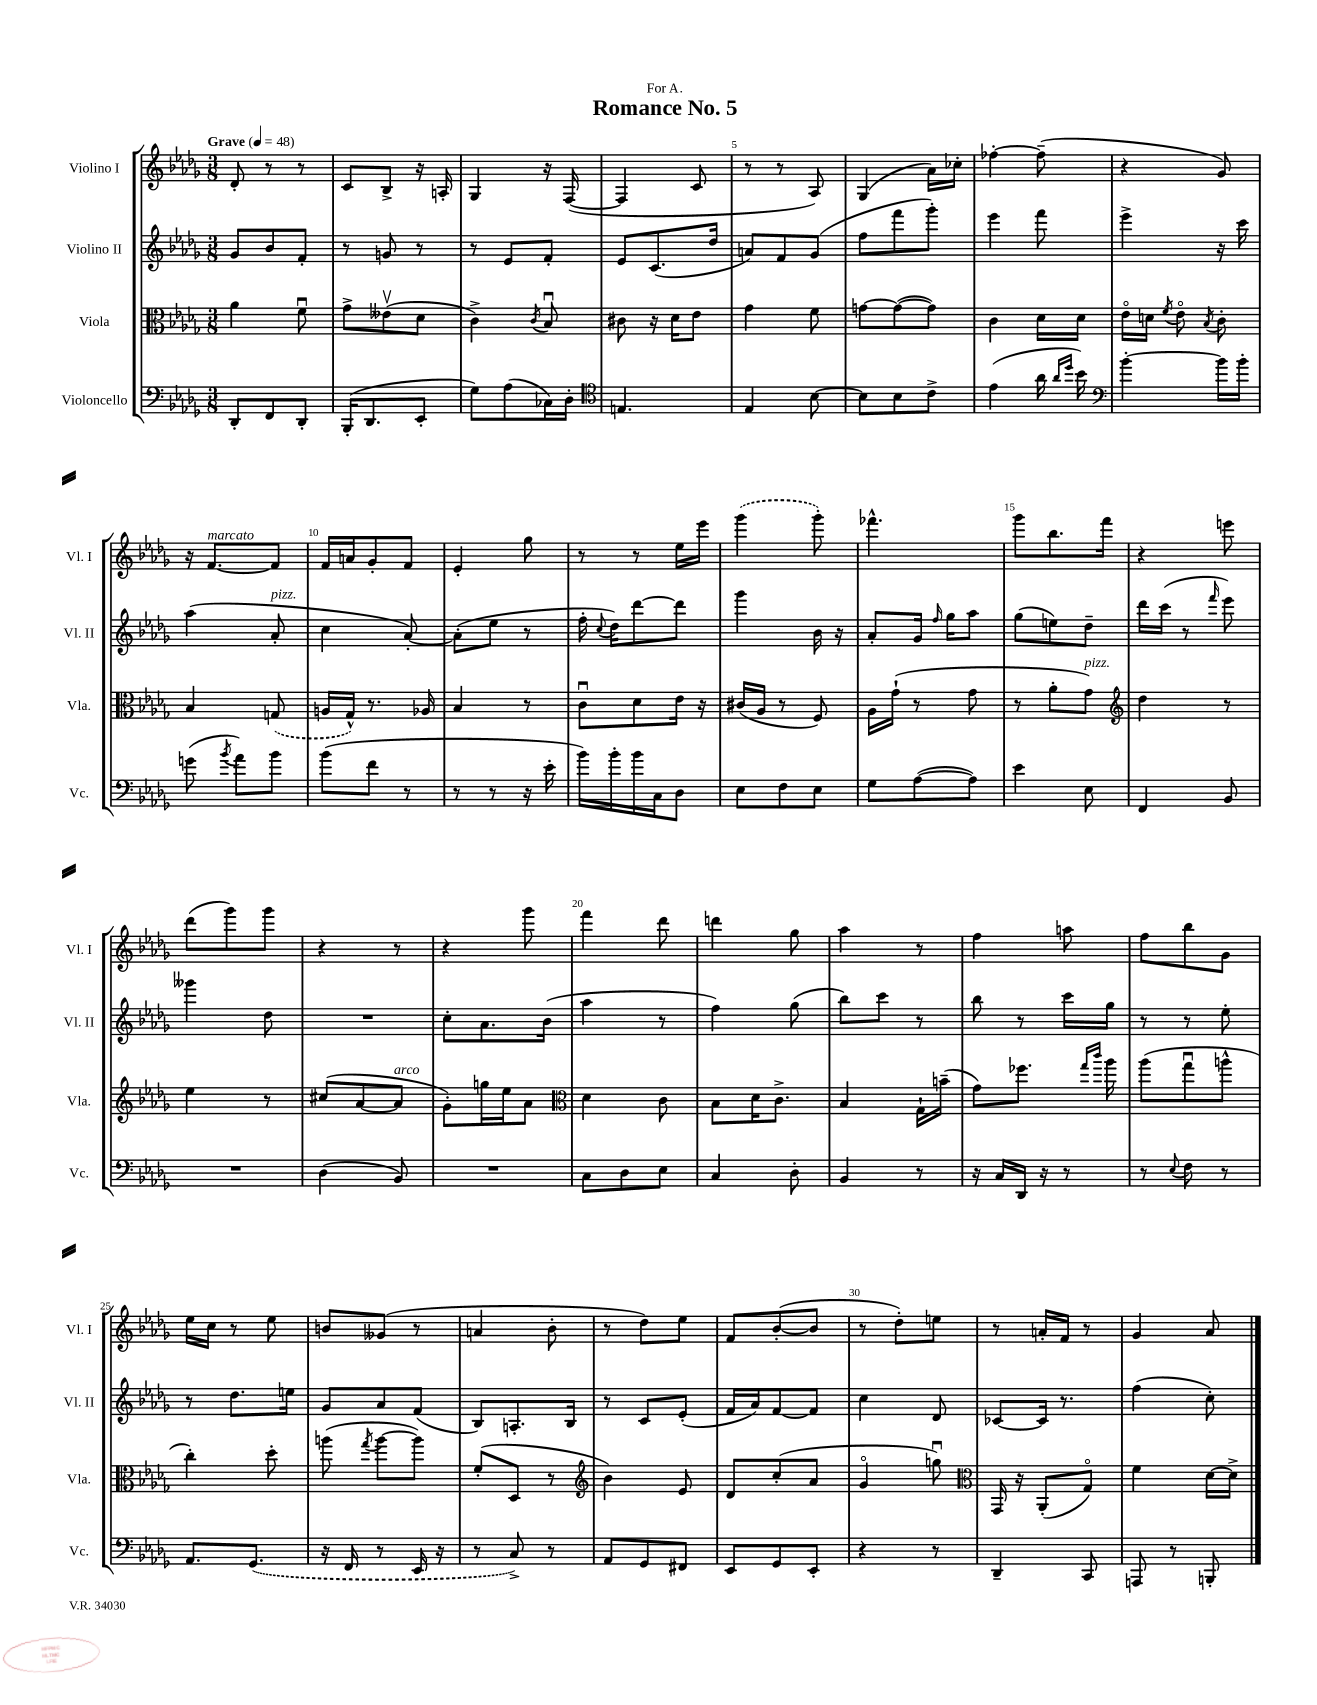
\header { title = "Romance No. 5" dedication = "For A." }
<<
\new StaffGroup <<
\new Staff = "s0" \with { instrumentName = "Violino I" shortInstrumentName = "Vl. I" } {
    \clef treble \key des \major \numericTimeSignature \time 3/8 \tempo "Grave" 4 = 48
    \autoBeamOff des'8-. r8 r8 |
    c'8[ bes8]-> r16 a16-. |
    ges4 r16 f16~( |
    f4 c'8 |
    r8 r8 aes8) |
    ges4( aes'16[) ces''16]-. |
    fes''4~-. fes''8--( |
    r4 ges'8) |
    r16 f'8.[~^\markup { \italic "marcato" } f'8] |
    f'16[ a'16 ges'8-. f'8] |
    ees'4-. ges''8 |
    r8 r8 ees''16[ ees'''16] |
    \once \slurDashed ges'''4( ges'''8-.) |
    fes'''4.-^ |
    ges'''8[ bes''8. f'''16] |
    r4 e'''8 |
    des'''8[( ges'''8) ges'''8] |
    r4 r8 |
    r4 ges'''8 |
    f'''4 des'''8 |
    d'''4 ges''8 |
    aes''4 r8 |
    f''4 a''8 |
    f''8[ bes''8 ges'8] |
    ees''16[ c''16] r8 ees''8 |
    b'8[ geses'8]( r8 |
    a'4 bes'8-. |
    r8 des''8[) ees''8] |
    f'8[ bes'8~-.( bes'8] |
    r8 des''8[-.) e''8] |
    r8 a'16[-. f'16] r8 |
    ges'4 aes'8 \bar "|." |
}
\new Staff = "s1" \with { instrumentName = "Violino II" shortInstrumentName = "Vl. II" } {
    \clef treble \key des \major \numericTimeSignature \time 3/8
    \autoBeamOff ges'8[ bes'8 f'8]-. |
    r8 g'8 r8 |
    r8 ees'8[ f'8]-. |
    ees'8[ c'8.( des''16] |
    a'8[) f'8 ges'8]( |
    f''8[ f'''8 ges'''8]-.) |
    ees'''4 f'''8 |
    ees'''4-> r16 c'''16 |
    aes''4( aes'8-.^\markup { \italic "pizz." } |
    c''4 aes'8~-.) |
    aes'8[-.( ees''8] r8 |
    f''16-. \appoggiatura { c''8 } des''16[) des'''8~ des'''8] |
    ges'''4 bes'16 r16 |
    aes'8[-. ges'16] \grace { f''16 } ges''16[ aes''8] |
    ges''8[( e''8) des''8]-- |
    des'''16[ c'''16]( r8 \grace { f'''16 } ees'''8) |
    geses'''4 des''8 |
    R4. |
    c''8[-. aes'8. bes'16]( |
    aes''4 r8 |
    f''4) ges''8( |
    bes''8[) c'''8] r8 |
    bes''8 r8 c'''16[ ges''16] |
    r8 r8 ees''8-. |
    r8 des''8.[ e''16] |
    ges'8[ aes'8 f'8]( |
    bes8[) a8.-. bes16] |
    r8 c'8[ ees'8]-.( |
    f'16[ aes'16) f'8~ f'8] |
    c''4 des'8 |
    ces'8[~ ces'16] r8. |
    f''4( c''8-.) \bar "|." |
}
\new Staff = "s2" \with { instrumentName = "Viola" shortInstrumentName = "Vla." } {
    \clef alto \key des \major \numericTimeSignature \time 3/8
    \autoBeamOff aes'4 f'8\downbow |
    ges'8[-> eeses'8\upbow( des'8] |
    c'4->) \acciaccatura { c'8 } bes8\downbow |
    cis'8 r16 des'16[ ees'8] |
    ges'4 f'8 |
    g'8[~ g'8~( g'8]) |
    c'4 des'16[ des'16] |
    ees'16[\flageolet d'16] \acciaccatura { f'8 } ees'8\flageolet \acciaccatura { bes8 } c'8-. |
    bes4 \once \slurDashed g8( |
    a16[ ges16]-^) r8. aes16 |
    bes4 r8 |
    c'8[\downbow des'8 ees'16] r16 |
    cis'16[( aes16] r8 f8) |
    aes16[ ges'16]-!( r8 ges'8 |
    r8 aes'8[-. ges'8]^\markup { \italic "pizz." }) |
    \clef treble des''4 r8 |
    ees''4 r8 |
    cis''8[( aes'8~ aes'8]^\markup { \italic "arco" } |
    ges'8[-.) g''16 ees''16 aes'8] |
    \clef alto des'4 c'8 |
    bes8[ des'16 c'8.]-> |
    bes4 ges16[-! b'16]--( |
    ges'8[) fes''8.] \grace { ges''16[ c'''16] } aes''16 |
    aes''8[( ges''8\downbow a''8]-^ |
    c''4-.) des''8-. |
    a''8( \acciaccatura { ges''8 } a''8[~ a''8]) |
    f'8[-.( des8] r8 |
    \clef treble bes'4) ees'8 |
    des'8[ c''8-.( aes'8] |
    ges'4\flageolet g''8\downbow) |
    \clef alto ges,16 r16 aes,8[-.( ges8]\flageolet) |
    f'4 des'16[~ des'16]-> \bar "|." |
}
\new Staff = "s3" \with { instrumentName = "Violoncello" shortInstrumentName = "Vc." } {
    \clef bass \key des \major \numericTimeSignature \time 3/8
    \autoBeamOff des,8[-. f,8 des,8]-. |
    bes,,16[-.( des,8. ees,8]-. |
    ges8[) aes8( ces16) des16]-. |
    \clef tenor e4. |
    ees4 bes8~ |
    bes8[ bes8 c'8]-> |
    ees'4( aes'16 \grace { aes'16[ des''16] } bes'16) |
    \clef bass bes'4~-. bes'16[ bes'16]-. |
    g'8( \acciaccatura { bes'8 } aes'8[) bes'8] |
    bes'8[( f'8] r8 |
    r8 r8 r16 ees'16-. |
    bes'16[) bes'16-. bes'16 c16 des8] |
    ees8[ f8 ees8] |
    ges8[ aes8~( aes8]) |
    ees'4 ees8 |
    f,4 bes,8 |
    R4. |
    des4( bes,8) |
    R4. |
    c8[ des8 ees8] |
    c4 des8-. |
    bes,4 r8 |
    r16 c16[ des,16] r16 r8 |
    r8 \appoggiatura { ees8 } f8 r8 |
    aes,8.[ \once \slurDashed ges,8.]( |
    r16 f,16 r8 ees,16 r16 |
    r8 c8->) r8 |
    aes,8[ ges,8 fis,8] |
    ees,8[ ges,8 ees,8]-. |
    r4 r8 |
    des,4-- c,8 |
    a,,8 r8 b,,8-. \bar "|." |
}
>>
>>
\layout { \context { \Score \override BarNumber.break-visibility = ##(#f #t #t) barNumberVisibility = #(every-nth-bar-number-visible 5) } }
